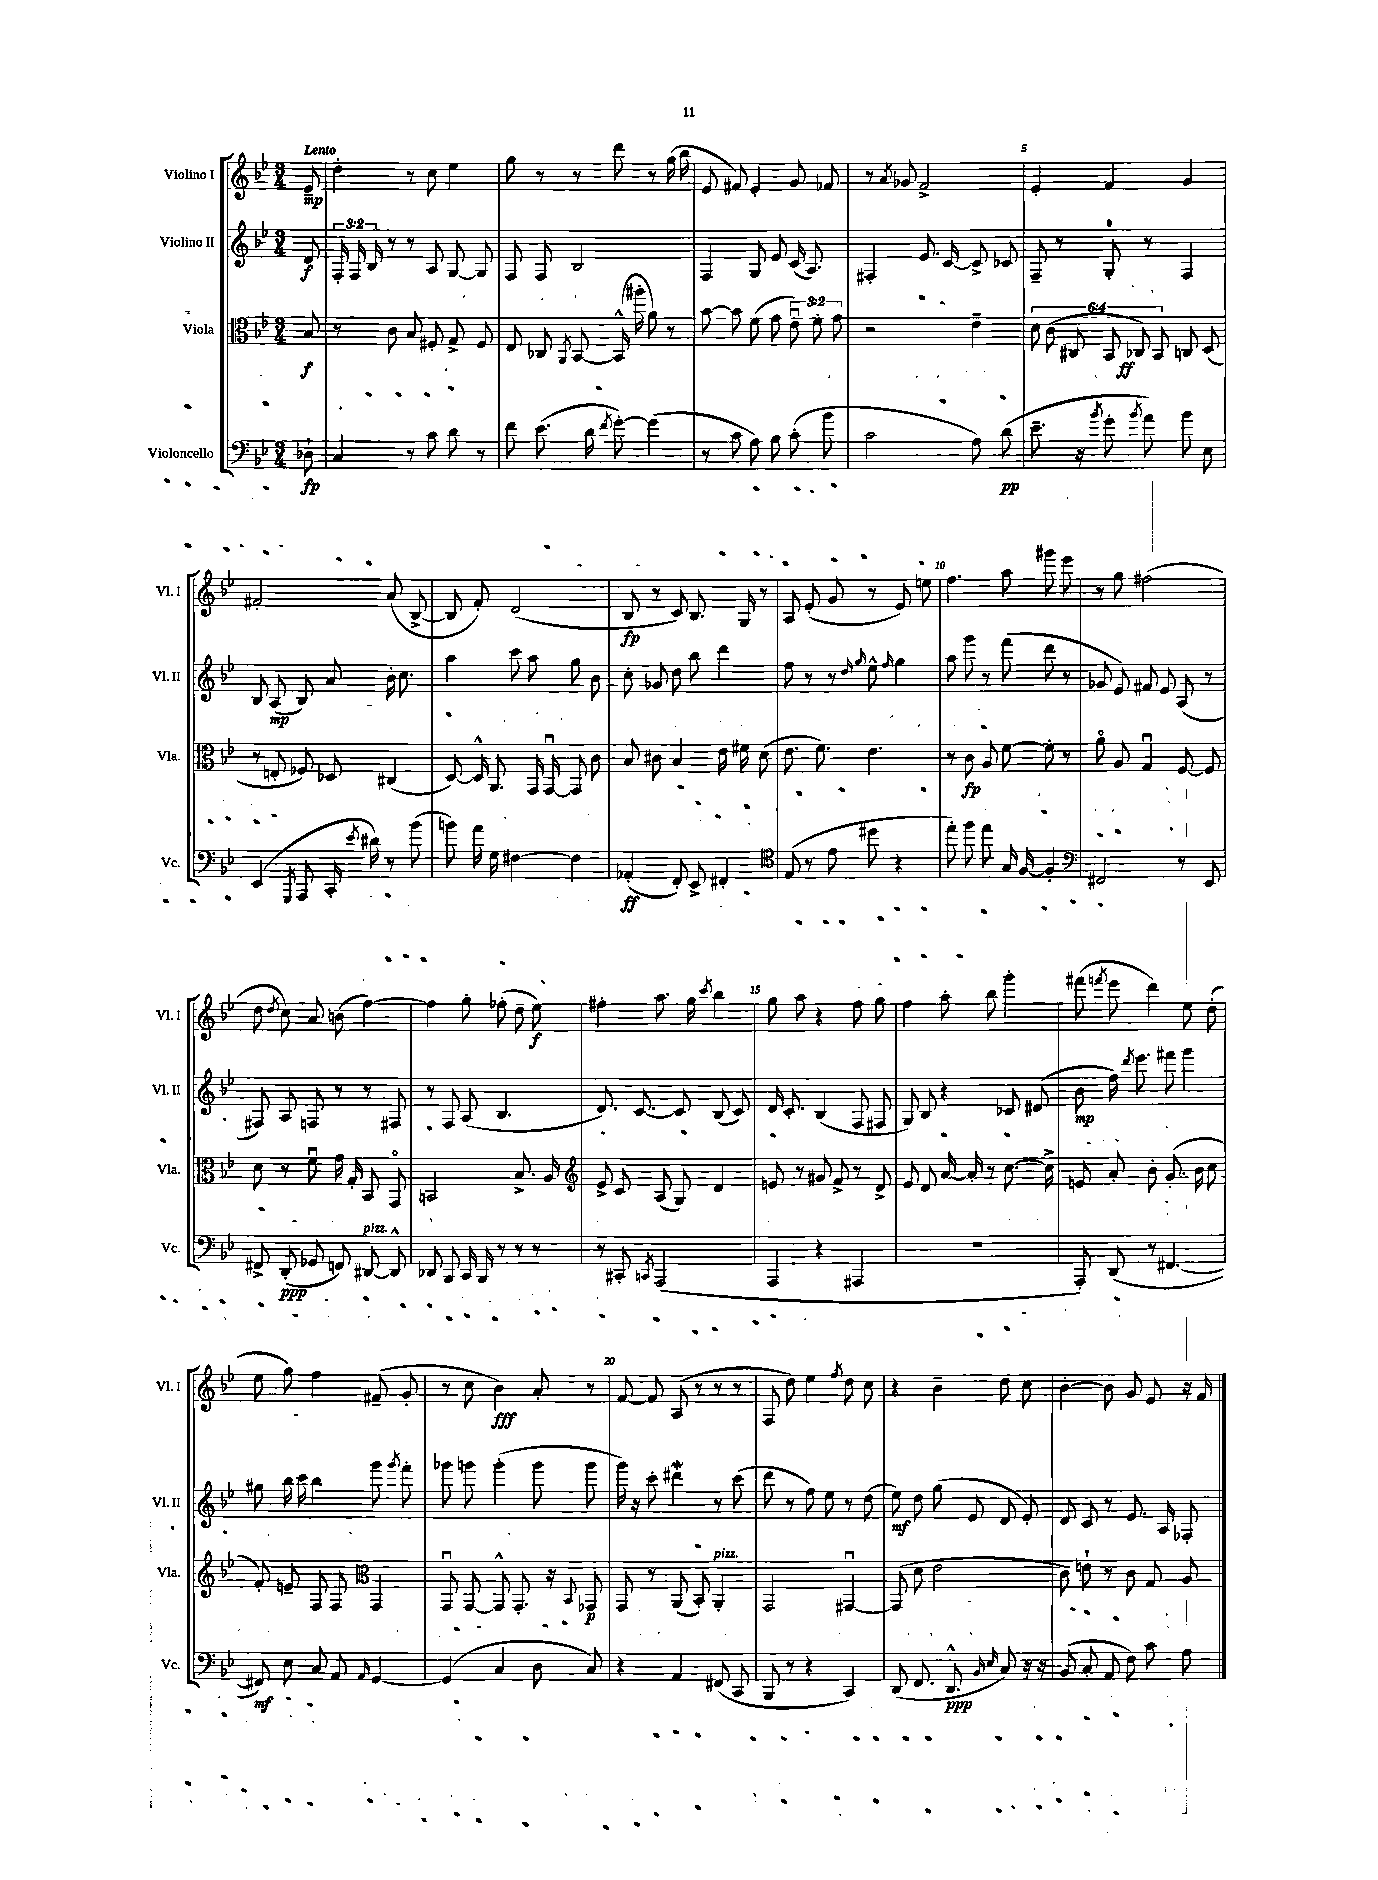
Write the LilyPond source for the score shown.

<<
\new StaffGroup <<
\new Staff = "s0" \with { instrumentName = "Violino I" shortInstrumentName = "Vl. I" } {
    \clef treble \key bes \major \numericTimeSignature \time 3/4 \partial 8 \tempo "Lento"
    \autoBeamOff ees'8--\mp |
    d''4-. r8 c''8 ees''4 |
    g''8 r8 r8 d'''8 r8 g''16( bes''16 |
    ees'8 fis'8) ees'4-. g'8 fes'8 |
    r8 \acciaccatura { a'8 } ges'8 f'2-> |
    ees'4-. f'4 g'4 |
    fis'2-. a'8( bes8~-> |
    bes8 f'8-.) d'2( |
    bes8\fp r8 c'8) bes8. g16 r8 |
    a8 ees'8-.( g'8 r8 ees'8) e''8 |
    f''4. a''8 gis'''8 ees'''8 |
    r8 g''8 fis''2( |
    d''8 \acciaccatura { d''8 } c''8) a'8 b'8( f''4~) |
    f''4 g''8-. fes''8-.( d''8 ees''8\f) |
    fis''4-. a''8. g''16 \acciaccatura { c'''8 } bes''4 |
    g''8 a''8 r4 f''8 g''8 |
    f''4 a''8-. bes''8 g'''4-. |
    fis'''8( \acciaccatura { f'''8 } ees'''8 d'''4) ees''8 d''8-.( |
    ees''8 g''8) f''4 fis'8--( g'8-. |
    r8 c''8 bes'4\fff) a'8-. r8 |
    f'8~ f'8 a8( r8 r8 r8 |
    f8 d''8) ees''4 \acciaccatura { f''8 } d''8 c''8 |
    r4 bes'4-- d''8 c''8 |
    bes'4~-. bes'8 g'8 ees'8 r16 f'16 \bar "|." |
}
\new Staff = "s1" \with { instrumentName = "Violino II" shortInstrumentName = "Vl. II" } {
    \clef treble \key bes \major \numericTimeSignature \time 3/4 \override Staff.TupletNumber.text = #tuplet-number::calc-fraction-text \partial 8
    \autoBeamOff d'8\f |
    \tuplet 3/2 { f16-. f16 bes16 } r8 r8 a8 g8~ g8 |
    f8 f8 bes2 |
    f4 g8 ees'8 c'16( a8.) |
    fis4-. ees'8. c'16~ c'8-> ces'8 |
    f8-- r8 g8-0-. r8 f4 |
    bes8 a8\mp( bes8) a'8 bes'16-. c''8. |
    a''4 c'''8 a''8 g''8 bes'8 |
    c''8-. ges'8 d''8 bes''8 d'''4 |
    f''8 r8 r8 \grace { d''16 g''16 } ees''8-^ \grace { f''16 } g''4 |
    a''8 g'''8 r8 f'''8( d'''8 r8 |
    ges'8 ees'8) fis'8 ees'8 a8( r8 |
    fis8) a8 f8 r8 r8 fis8 |
    r8 f8 a8( bes4. |
    d'8.) c'8.~ c'8 bes8( c'8) |
    d'16 c'8.-. bes4( f8 fis8 |
    g8) bes8 r4 ces'8 dis'8( |
    bes'8\mp f''16) \acciaccatura { d'''8 } ees'''8. fis'''8 g'''4 |
    gis''8 bes''16 c'''16 bes''4 g'''8 \acciaccatura { g'''8 } f'''8-. |
    ges'''8 g'''8 g'''4-.( g'''8 g'''8 |
    g'''16) r16 c'''8-. dis'''4\mordent r8 c'''8( |
    d'''8 r8 f''8) ees''8 r8 d''8( |
    ees''8\mf) d''8 g''8( ees'8 d'8 ees'8-.) |
    d'8 c'8 r8 ees'8. a16 fes8-. \bar "|." |
}
\new Staff = "s2" \with { instrumentName = "Viola" shortInstrumentName = "Vla." } {
    \clef alto \key bes \major \numericTimeSignature \time 3/4 \override Staff.TupletNumber.text = #tuplet-number::calc-fraction-text \partial 8
    \autoBeamOff bes8\f |
    r8 c'8 bes8 fis8-. g8-> fis8 |
    ees8 ces8 \acciaccatura { a,8 } bes,8~ bes,16-^( ais''16-. a'8) r8 |
    bes'8~ bes'8 f'8( g'8 \tuplet 3/2 { ees'8\downbow) f'8-. g'8 } |
    r2 ees'4-- |
    \tuplet 6/4 { d'8 c'8( cis8 bes,8 ces8\ff) bes,8 } c8 d8( |
    r8 e8-. fes8) des8 cis4( |
    d8~) d16-^ a,8. g,16 g,16~\downbow g,8 c'8 |
    bes8 cis'8 bes4 ees'16 fis'16 d'8( |
    ees'8. f'8.) ees'4. |
    r8 c'8\fp a8 f'8~ f'8-. r8 |
    a'8\flageolet a8 g4\downbow f8~ f8 |
    d'8 r8 f'8\downbow g'16 g16-. bes,8 g,8\flageolet |
    b,2 bes8.-> a16 |
    \clef treble ees'8-> c'8 a8( g8) d'4 |
    e'8 r8 gis'8 f'8-> r8 d'8-> |
    ees'8 d'8 a'16~ a'16-. r8 c''8.~ c''16-> |
    e'8 a'8-. bes'8-. g'8.-.( bes'16 c''8 |
    f'8-.) e'8-- f8 f8 \clef alto g,4 |
    g,8\downbow g,8~ g,8-^ g,8.-. r16 \appoggiatura { bes,8 } ges,8\p |
    g,8 r8 a,8( bes,8-.) a,4-.^\markup { \italic "pizz." } |
    g,2 gis,4~\downbow |
    gis,8( d'8 ees'2 |
    c'8) e'8-! r8 c'8 g8 a8 \bar "|." |
}
\new Staff = "s3" \with { instrumentName = "Violoncello" shortInstrumentName = "Vc." } {
    \clef bass \key bes \major \numericTimeSignature \time 3/4 \partial 8
    \autoBeamOff des8-!\fp |
    c4 r8 c'8 d'8 r8 |
    f'8 ees'8.( d'16 \acciaccatura { f'8 } g'8~-.) g'4( |
    r8 c'8 a8) bes8 c'8-.( bes'8 |
    c'2 a8) d'8\pp( |
    ees'8.-- r16 \acciaccatura { bes'8 } g'8-. \acciaccatura { bes'8 } a'8) bes'8 ees8 |
    ees,4( \acciaccatura { g,,8 } a,,8 c,16-. \acciaccatura { ees'8 } dis'16) r8 bes'8( |
    b'8) a'16 g16 fis4~ fis4 |
    aes,4-.\ff( f,8-.) ees,8-> fis,4-. |
    \clef tenor ees8( r8 ees'8 dis''8 r4 |
    ees''8-.) f''8 ees''8 g16 f16~ f4-. |
    \clef bass fis,2 r8 ees,8 |
    fis,8-> d,8-.\ppp( ges,8 f,8) dis,8~^\markup { \italic "pizz." } dis,8-^ |
    des,8 bes,,8 c,16 bes,,16 r8 r8 r8 |
    r8 cis,8-. \acciaccatura { c,8 } a,,2( |
    a,,4 r4 ais,,4 |
    R2. |
    a,,8-.) d,8( r8 fis,4.~ |
    fis,8\mf) ees8 c8 a,8 \grace { a,16 } g,4~ |
    g,4( c4 d8 c8) |
    r4 a,4 fis,8( c,8 |
    bes,,8 r8 r4 c,4) |
    d,8( f,8. d,8.-^\ppp \grace { bes,16 ees16 } c8) r16 r16 |
    bes,8( c8-. a,8 f8) c'8 a8 \bar "|." |
}
>>
>>
\layout { \context { \Score \override BarNumber.break-visibility = ##(#f #t #t) barNumberVisibility = #(every-nth-bar-number-visible 5) } }
